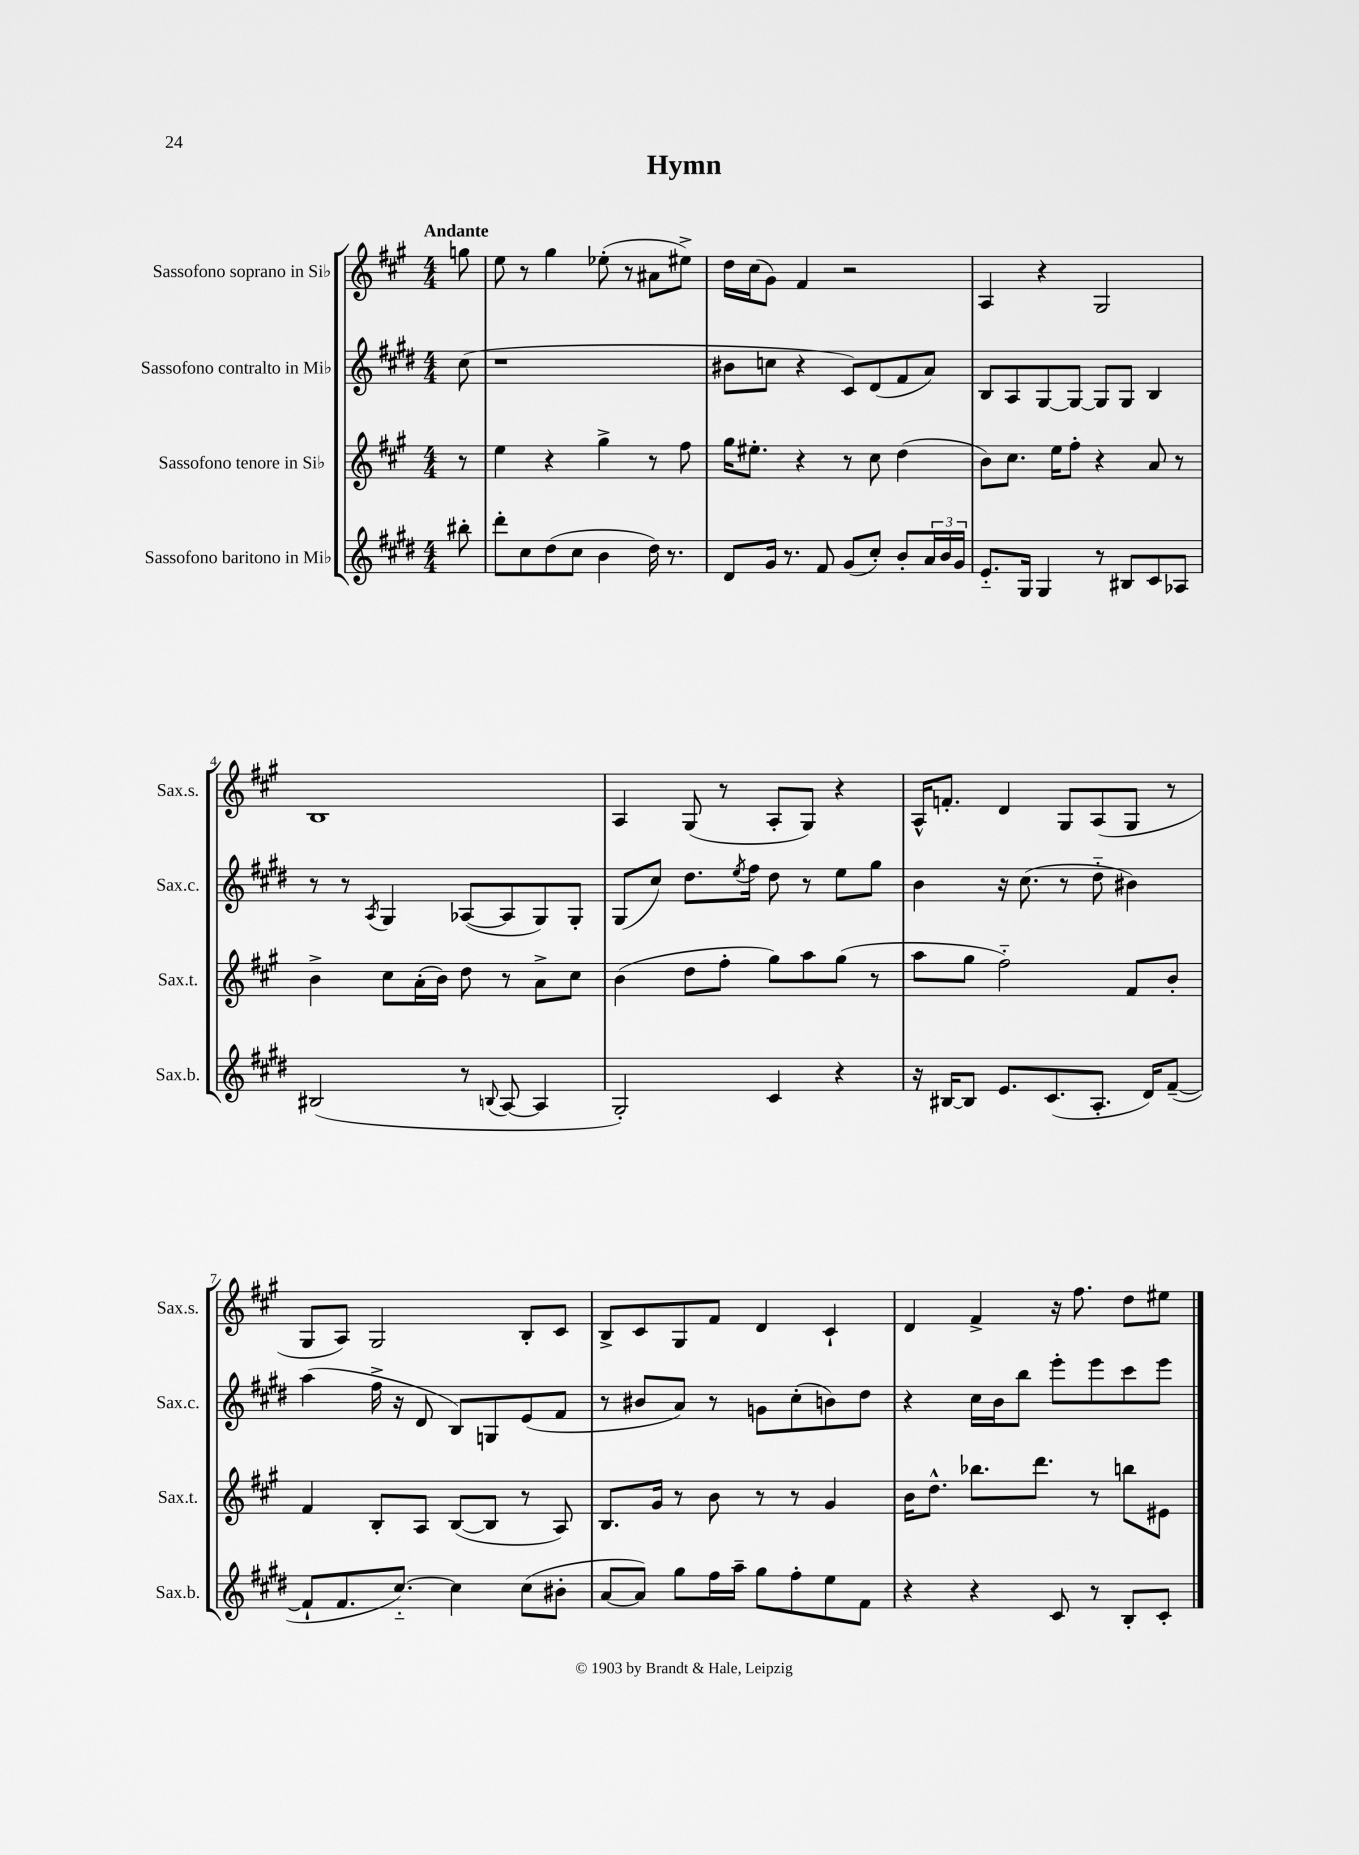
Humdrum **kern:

**kern	**kern	**kern	**kern
*part4	*part3	*part2	*part1
*staff4	*staff3	*staff2	*staff1
*I"Sassofono baritono in Mi♭	*I"Sassofono tenore in Si♭	*I"Sassofono contralto in Mi♭	*I"Sassofono soprano in Si♭
*I'Sax.b.	*I'Sax.t.	*I'Sax.c.	*I'Sax.s.
*clefG2	*clefG2	*clefG2	*clefG2
*k[f#c#g#d#]	*k[f#c#g#]	*k[f#c#g#d#]	*k[f#c#g#]
*M4/4	*M4/4	*M4/4	*M4/4
=	=	=	=
!	!	!	!LO:TX:a:B:t=Andante
8bb#X'\	8r	(8cc#\	8ggn\
=1	=1	=1	=1
8ddd#'\L	4ee\	1r	8ee\
8cc#\	.	.	8r
(8dd#\	4r	.	4gg#\
8cc#\J	.	.	.
4b\	4gg#^\	.	(8ee-X'\
.	.	.	8r
16dd#\)	8r	.	8a#X\L
8.r	.	.	.
.	8ff#\	.	8ee#X^\J)
=2	=2	=2	=2
8d#/L	16gg#\KL	8b#X\L	16dd\LL
.	8.ee#X'\J	.	(16cc#\J
16g#/Jk	.	8ccn\J	8g#\J)
8.r	.	.	.
.	4r	4r	4f#/
8f#/	.	.	.
(8g#/L	8r	8c#/L)	2r
8cc#'/J)	8cc#\	(8d#/	.
8b'/L	(4dd\	8f#/	.
24a/L	.	8a/J)	.
24b/	.	.	.
24g#/JJ	.	.	.
=3	=3	=3	=3
8.e/L	8b\L)	8B/L	4A/
.	8.cc#\J	8A/	.
16G#/Jk	.	.	.
4G#/	.	[8G#/	4r
.	16ee\KL	.	.
.	8ff#'\J	8G#/J_	.
8r	4r	8G#/L]	2G#/
8B#X/L	.	8G#/J	.
8c#/	8a/	4B/	.
8A-X/J	8r	.	.
!!LO:LB:g=z
=4	=4	=4	=4
(2B#X/	4b^\	8r	1B
.	.	8r	.
.	.	8qA/	.
.	8cc#\L	4G#/	.
.	(16a'\L	.	.
.	16b\JJ)	.	.
8r	8dd\	([8A-X/L	.
8qqBn/	.	.	.
[8A/	8r	8A-/]	.
4A/]	8a^\L	8G#/)	.
.	8cc#\J	8G#'/J	.
=5	=5	=5	=5
2G#'/)	(4b\	(8G#/L	4A/
.	.	8cc#/J)	.
.	8dd\L	8.dd#\L	(8G#/
.	8ff#'\J	.	8r
.	.	8qee/	.
.	.	16ff#\Jk	.
4c#/	8gg#\L)	8dd#\	8A'/L
.	8aa\	8r	8G#/J)
4r	(8gg#\J	8ee\L	4r
.	8r	8gg#\J	.
=6	=6	=6	=6
16r	8aa\L	4b\	16A^^/KL
[16B#X/KL	.	.	8.fn'/J
8B#/J]	8gg#\J	.	.
8.e/L	2ff#\)	16r	4d/
.	.	(8.cc#\	.
(8.c#/	.	.	.
.	.	8r	8G#/L
8.A'/J	.	8dd#\	(8A/
.	8f#/L	4b#X\)	8G#/J
16d#/KL)	.	.	.
([8f#~/J	8b'/J	.	8r
!!LO:LB:g=z
=7	=7	=7	=7
8f#`/L]	4f#/	(4aa\	8G#/L
8.f#/	.	.	8A/J)
.	8B'/L	16ff#^\	2G#/
[8.cc#/J)	.	16r	.
.	8A/J	8d#/	.
4cc#\]	([8B/L	8B/L)	.
.	8B/J]	8Gn/	.
(8cc#\L	8r	(8e/	8B'/L
8b#X'\J	8A/)	8f#/J	8c#/J
=8	=8	=8	=8
[8a/L	8.B/L	8r	8B^/L
8a/J])	.	8b#X/L	8c#/
.	16g#/Jk	.	.
8gg#\L	8r	8a/J)	8G#/
16ff#\L	8b\	8r	8f#/J
16aa~\JJ	.	.	.
8gg#\L	8r	8gn\L	4d/
8ff#'\	8r	(8cc#'\	.
8ee\	4g#/	8bn\)	4c#`/
8f#\J	.	8dd#\J	.
=9	=9	=9	=9
4r	16b\KL	4r	4d/
.	8.dd^^\J	.	.
4r	8.bb-X\L	16cc#\LL	4f#^/
.	.	16b\J	.
.	.	8bb\J	.
.	8.ddd\J	.	.
8c#/	.	8eee'\L	16r
.	.	.	8.ff#\
8r	8r	8eee\	.
8B'/L	8bbn\L	8ccc#\	8dd\L
8c#'/J	8e#X\J	8eee\J	8ee#X\J
==	==	==	==
*-	*-	*-	*-
